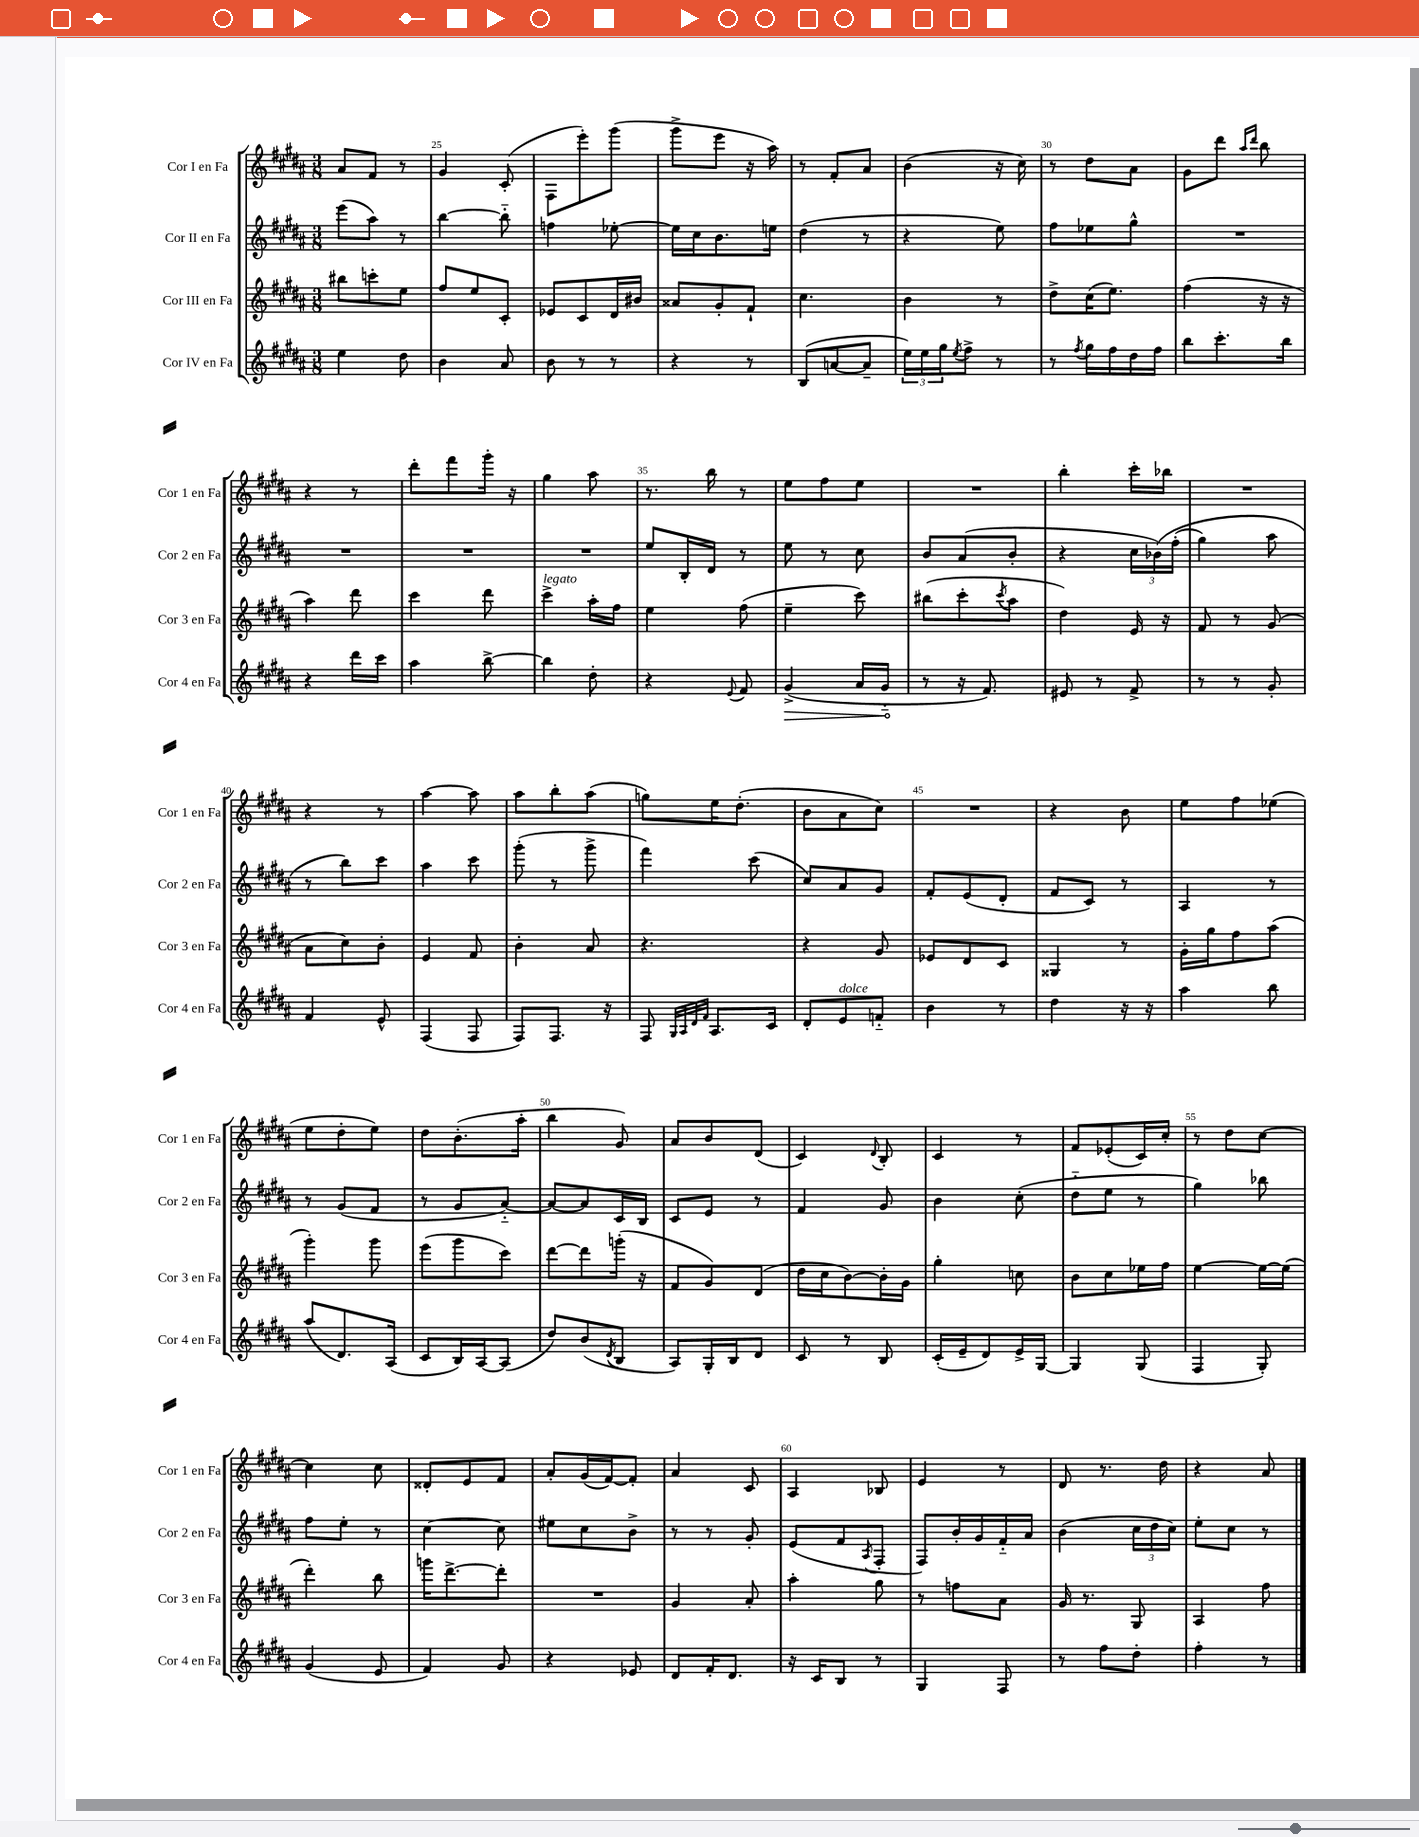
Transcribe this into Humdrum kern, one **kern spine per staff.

**kern	**kern	**kern	**kern
*staff4	*staff3	*staff2	*staff1
*clefG2	*clefG2	*clefG2	*clefG2
*k[f#c#g#d#a#]	*k[f#c#g#d#a#]	*k[f#c#g#d#a#]	*k[f#c#g#d#a#]
*M3/8	*M3/8	*M3/8	*M3/8
4ee	8bb#	(8eee	8a#
.	8ccc'	8aa#)	8f#
8dd#	8ee	8r	8r
=	=	=	=
4b	8ff#	[4bb	4g#
.	8ee	.	.
8a#	8c#'	8bb'~]	(8c#'
=	=	=	=
8b	8e-	4ff	8F#
8r	8c#	.	8eee')
8r	16d#	[8ee-'	(8ggg#
.	16b#	.	.
=	=	=	=
4r	8a##	16ee-]	8ggg#^
.	.	16cc#	.
.	8g#'	8.b	8eee
8r	8f#`	.	16r
.	.	16ee	16aa#)
=	=	=	=
(8B	4.cc#	(4dd#	8r
[8a	.	.	8f#'
8a~]	.	8r	8a#
=	=	=	=
24ee)	4b	4r	(4b
24ee	.	.	.
24gg#	.	.	.
8qee	.	.	.
8ff#^	.	.	.
8r	8r	8ee)	16r
.	.	.	16cc#)
=	=	=	=
8r	8dd#^	8ff#	8r
8qff#	.	.	.
16gg#	(16cc#	8ee-	8dd#
16ff#	8.ee)	.	.
16dd#	.	8gg#^^	8a#
16ff#	.	.	.
=	=	=	=
8bb	(4ff#	4.r	8g#
8.ccc#'	.	.	8ddd#
.	.	.	16qqaa#
.	.	.	16qqddd#
.	16r	.	8bb
16bb	16r	.	.
=	=	=	=
4r	4aa#)	4.r	4r
16ddd#	8ddd#	.	8r
16ccc#	.	.	.
=	=	=	=
4aa#	4ccc#	4.r	8ddd#'
.	.	.	8fff#
[8bb^	8ddd#	.	16ggg#'
.	.	.	16r
=	=	=	=
4bb]	4ccc#^	4.r	4gg#
8dd#'	16aa#'	.	8aa#
.	16ff#	.	.
=	=	=	=
4r	4ee	8ee	8.r
.	.	16B'	.
.	.	16d#	16bb
8qqe	.	.	.
8f#	(8ff#	8r	8r
=	=	=	=
(4g#^	4ee~	8ee	8ee
.	.	8r	8ff#
16a#	8ccc#)	8cc#	8ee
16g#'~	.	.	.
=	=	=	=
8r	(8bb#	8b	4.r
16r	8ccc#'	(8a#	.
8.f#)	.	.	.
.	8qccc#	.	.
.	8aa#	8b'	.
=	=	=	=
8e#	4dd#)	4r	4bb'
8r	.	.	.
8f#^	16e	24cc#	16ccc#'
.	.	&(24b-)	.
.	16r	.	16bb-
.	.	(24ff#'	.
=	=	=	=
8r	8f#	4gg#)	4.r
8r	8r	.	.
8g#'	(8g#	8aa#	.
=	=	=	=
4f#	8a#	8r	4r
.	8cc#)	8bb&)	.
8e^^	8b'	8ccc#	8r
=	=	=	=
(4F#	4e	4aa#	[4aa#
8F#	8f#	8ccc#	8aa#]
=	=	=	=
8F#)	4b'	(8ggg#'	8aa#
8.F#	.	8r	8bb'
.	8a#	8ggg#^	(8aa#
16r	.	.	.
=	=	=	=
8F#	4.r	4fff#)	8gg)
32qqG#	.	.	.
32qqA#	.	.	.
32qqd#	.	.	.
32qqf#	.	.	.
8.A#	.	.	16ee
.	.	.	(8.dd#'
.	.	(8ccc#	.
16c#	.	.	.
=	=	=	=
8d#'	4r	8cc#)	8b
8e	.	8a#	8a#
8f'~	8g#	8g#	8cc#)
=	=	=	=
4b	8e-	8f#'	4.r
.	8d#	(8e	.
8r	8c#	8d#'	.
=	=	=	=
4dd#	4G##	8f#	4r
.	.	8c#)	.
16r	8r	8r	8b
16r	.	.	.
=	=	=	=
4aa#	16g#'	4A#	8ee
.	16gg#	.	.
.	8ff#	.	8ff#
8bb	(8aa#	8r	(8ee-
=	=	=	=
(8aa#	4ggg#')	8r	8ee
8.d#)	.	(8g#	8dd#'
.	8ggg#	8f#	8ee)
(16A#	.	.	.
=	=	=	=
8c#	(8eee	8r	8dd#
16B)	8ggg#	8g#	(8.b'
[16A#	.	.	.
(8A#]	8ccc#)	[8a#'~)	.
.	.	.	16aa#'
=	=	=	=
8dd#)	[8ddd#	8a#_	4bb
(8b	8ddd#]	8a#]	.
8qd#	.	.	.
8B	(16ggg'	16c#	8g#)
.	16r	16B	.
=	=	=	=
8A#)	8f#	8c#	8a#
16G#'	8g#)	8e	8b
16B	.	.	.
8d#	(8d#	8r	(8d#
=	=	=	=
8c#	16dd#	4f#	4c#)
.	16cc#	.	.
8r	[8b)	.	.
.	.	.	8qqd#
8B	16b']	8g#	8B'
.	16g#	.	.
=	=	=	=
(16c#'	4gg#'	4b	4c#
16e~	.	.	.
8d#)	.	.	.
16e^	8cc	(8cc#'	8r
[16G#	.	.	.
=	=	=	=
4G#]	8b	8dd#'~	8f#
.	8cc#	8ee	(8e-'
(8G#	16ee-	8r	16c#)
.	16ff#	.	16cc#'
=	=	=	=
4F#	[4ee	4gg#)	8r
.	.	.	8dd#
8G#')	16ee_	8bb-	[8cc#
.	(16ee]	.	.
=	=	=	=
(4g#	4ddd#')	8ff#	4cc#]
.	.	8ee'	.
8e	8bb	8r	8cc#
=	=	=	=
4f#)	16ggg	[4cc#	8d##'
.	[8.ddd#^	.	.
.	.	.	8e
8g#	8ddd#']	8cc#]	8f#
=	=	=	=
4r	4.r	8ee#	8a#'
.	.	8cc#	(16g#
.	.	.	[16f#)
8e-	.	8b^	8f#']
=	=	=	=
8d#	4g#	8r	4a#
16f#'	.	8r	.
8.d#	.	.	.
.	8a#'	8g#'	8c#
=	=	=	=
16r	4aa#'	(8e	4A#
16c#	.	.	.
8B	.	8f#	.
.	.	8qA#	.
8r	8gg#	8F#'	8B-
=	=	=	=
4G#	8r	8F#)	4e
.	8ff	16b'	.
.	.	16g#	.
8F#	8a#	16f#'~	8r
.	.	16a#	.
=	=	=	=
8r	16g#	(4b	8d#
.	8.r	.	.
8ff#	.	.	8.r
8dd#'	8G#	24cc#	.
.	.	24dd#	.
.	.	.	16dd#
.	.	24cc#)	.
=	=	=	=
4ff#'	4A#	8ee'	4r
.	.	8cc#	.
8r	8ff#	8r	8a#
==	==	==	==
*-	*-	*-	*-
